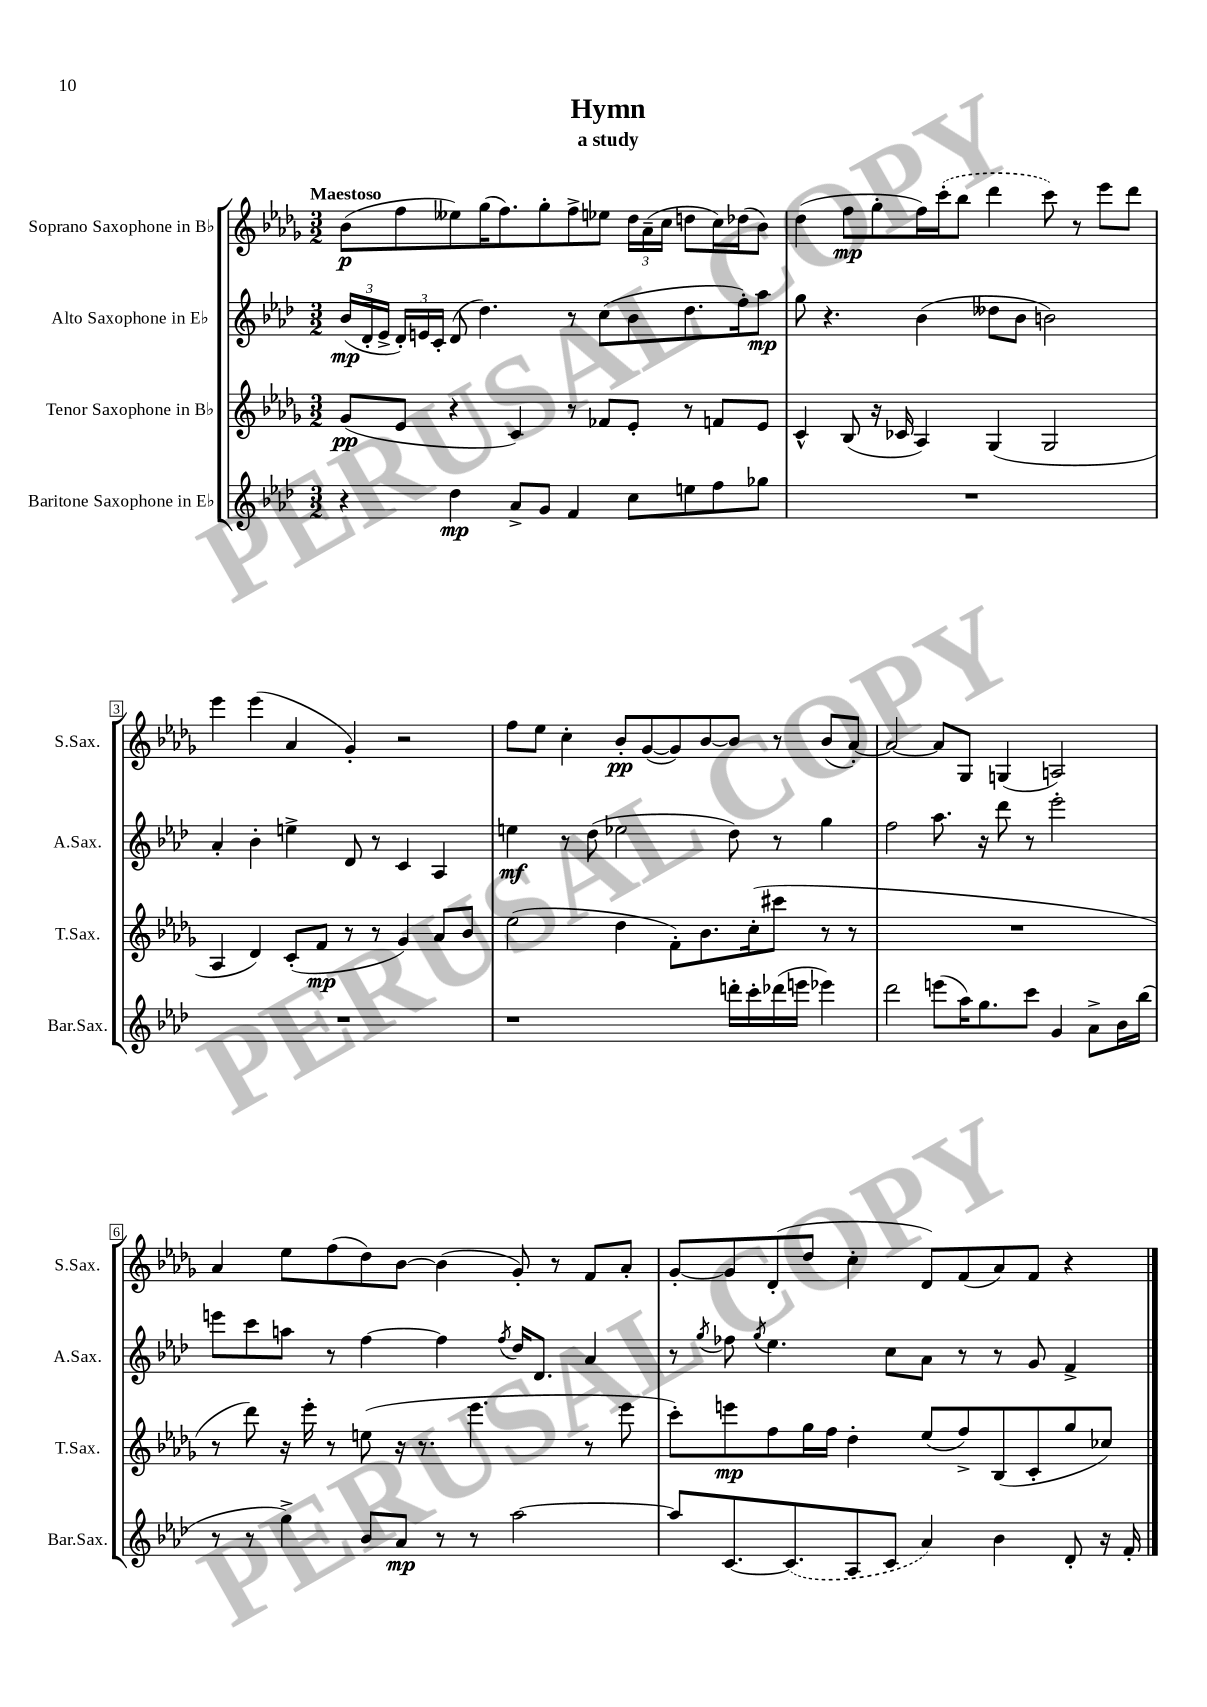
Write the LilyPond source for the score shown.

\header { title = "Hymn" subtitle = "a study" }
<<
\new StaffGroup <<
\new Staff = "s0" \with { instrumentName = "Soprano Saxophone in Bb" shortInstrumentName = "S.Sax." } {
    \clef treble \key des \major \numericTimeSignature \time 3/2 \tempo "Maestoso"
    \autoBeamOff bes'8[\p( f''8 eeses''8) ges''16( f''8.) ges''8-. f''8-> ees''8] \tuplet 3/2 { des''16[ aes'16--( c''16] } d''8[ c''16) des''16( bes'8]) |
    des''4( f''8[\mp ges''8-. f''16) \once \slurDashed c'''16-.( bes''8] des'''4 c'''8) r8 ees'''8[ des'''8] |
    ees'''4 ees'''4( aes'4 ges'4-.) r2 |
    f''8[ ees''8] c''4-. bes'8[-.\pp ges'8~( ges'8) bes'8~ bes'8] r8 bes'8[( aes'8]~-.) |
    aes'2~ aes'8[ ges8] g4( a2) |
    aes'4 ees''8[ f''8( des''8) bes'8]~ bes'4( ges'8-.) r8 f'8[ aes'8]-. |
    ges'8[~-. ges'8 des'8-.( des''8] c''4-. des'8[) f'8( aes'8) f'8] r4 \bar "|." |
}
\new Staff = "s1" \with { instrumentName = "Alto Saxophone in Eb" shortInstrumentName = "A.Sax." } {
    \clef treble \key aes \major \numericTimeSignature \time 3/2
    \autoBeamOff \tuplet 3/2 { bes'16[\mp( des'16-. ees'16]-> } \tuplet 3/2 { des'16[-.) e'16 c'16]-. } des'8( des''4.) r8 c''8[( bes'8 des''8. f''16-.) aes''8]\mp |
    g''8 r4. bes'4( deses''8[ bes'8] b'2) |
    aes'4-. bes'4-. e''4-> des'8 r8 c'4 aes4 |
    e''4\mf r8 des''8( ees''2 des''8) r8 g''4 |
    f''2 aes''8. r16 des'''8 r8 ees'''2-. |
    e'''8[ c'''8 a''8] r8 f''4~ f''4 \acciaccatura { f''8 } des''16[ des'8.] aes'4 |
    r8 \acciaccatura { g''8 } fes''8 \acciaccatura { g''8 } ees''4. c''8[ aes'8] r8 r8 g'8 f'4-> \bar "|." |
}
\new Staff = "s2" \with { instrumentName = "Tenor Saxophone in Bb" shortInstrumentName = "T.Sax." } {
    \clef treble \key des \major \numericTimeSignature \time 3/2
    \autoBeamOff ges'8[\pp( ees'8] r4 c'4) r8 fes'8[ ees'8]-. r8 f'8[ ees'8] |
    c'4-^ bes8( r16 ces'16 aes4) ges4( ges2 |
    aes4 des'4) c'8[-.( f'8]\mp r8 r8 ges'4) aes'8[ bes'8] |
    ees''2( des''4 f'8[-.) bes'8. c''16-.( cis'''8] r8 r8 |
    R1. |
    r8 des'''8) r16 ees'''16-. r8 e''8( r16 r8. ees'''4. r8 ees'''8 |
    c'''8[-.) e'''8\mp f''8 ges''16 f''16] des''4-. ees''8[( f''8->) bes8( c'8-. ges''8 ces''8]) \bar "|." |
}
\new Staff = "s3" \with { instrumentName = "Baritone Saxophone in Eb" shortInstrumentName = "Bar.Sax." } {
    \clef treble \key aes \major \numericTimeSignature \time 3/2
    \autoBeamOff r4 des''4\mp aes'8[-> g'8] f'4 c''8[ e''8 f''8 ges''8] |
    R1. |
    R1. |
    r1 d'''16[-. c'''16-. des'''16( e'''16] ees'''4) |
    des'''2 e'''8[( aes''16) g''8. c'''8] g'4 aes'8[-> bes'16 bes''16]( |
    r8 r8 g''4->) bes'8[ aes'8]\mp r8 r8 aes''2~ |
    aes''8[ c'8.~ \once \slurDashed c'8.( aes8 c'8] aes'4) bes'4 des'8-. r16 f'16-. \bar "|." |
}
>>
>>
\layout { \context { \Score \override BarNumber.stencil = #(make-stencil-boxer 0.1 0.3 ly:text-interface::print) } }
